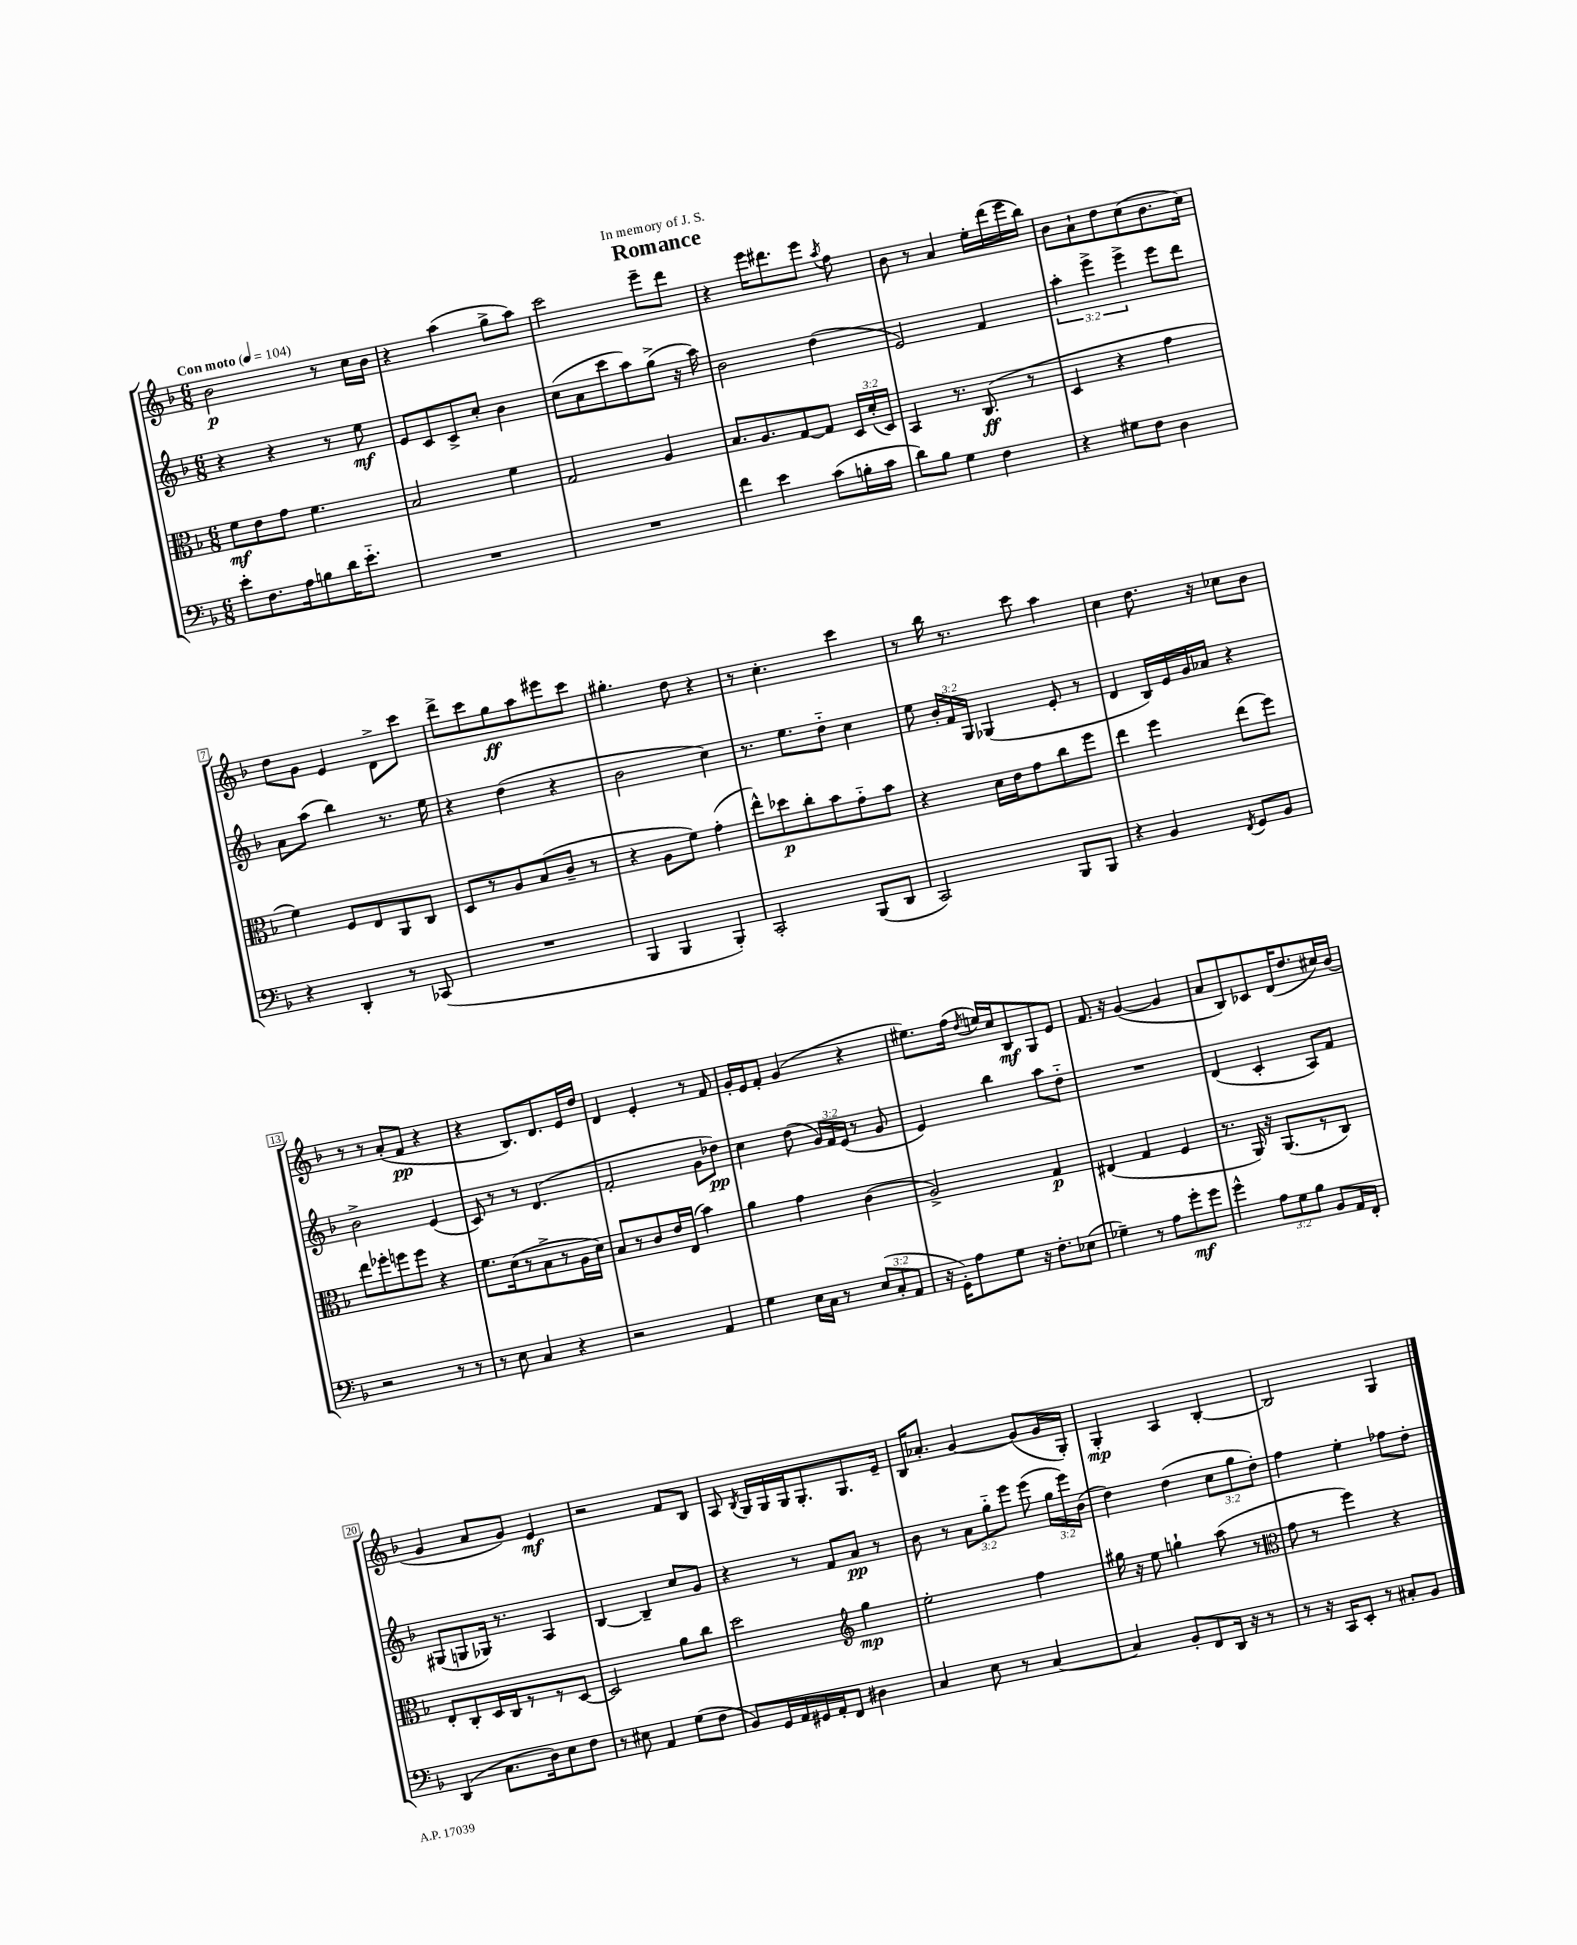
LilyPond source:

\header { title = "Romance" dedication = "In memory of J. S." }
<<
\new StaffGroup <<
\new Staff = "s0" {
    \clef treble \key f \major \numericTimeSignature \time 6/8 \tempo "Con moto" 4 = 104
    \autoBeamOff bes'2\p r8 c''16[ bes'16] |
    r4 a''4( g''8[-> a''8]) |
    c'''2 e'''8[-- d'''8] |
    r4 e'''16[ dis'''8. e'''8] \acciaccatura { a''8 } f''8 |
    bes'8 r8 a'4 e''16[-. d'''16( e'''16 bes''16]) |
    bes'8[ a'8-! d''8 c''8( bes'8. c''16]) |
    d''8[ g'8] e'4 d'8[-> c'''8] |
    d'''8[-> c'''8 g''8\ff a''8 eis'''8 c'''8] |
    gis''4.-. d''8 r4 |
    r8 c''4.-. c'''4 |
    r8 bes''16 r8. c'''8 a''4 |
    c''4 d''8. r16 ces''8[ bes'8] |
    r8 r8 a'8[-.( f'8]\pp r4 |
    r4 bes8.[) d'8. e'16 d''16] |
    d'4 e'4-. r8 f'8 |
    g'16[-. e'16 f'8]-. g'4( r4 |
    eis''8.[) f''16]( \acciaccatura { d''8 } e''16[) c''16 bes8\mf g8 e'8] |
    f'8. r16 g'4~( g'4 |
    a'8[ bes8) ces'8 d'16( d''8. cis''16) bes'16]( |
    g'4 a'8[ g'8]) e'4\mf |
    r2 f'8[ bes8] |
    a8 \acciaccatura { bes8 } g16[ g16 g16 g8.-. g8. e'16]-- |
    bes16[ aes'8.]-. g'4~ g'8[( g'16 g16]-.) |
    g4-.\mp a4 bes4~-. |
    bes2 g4 \bar "|." |
}
\new Staff = "s1" {
    \clef treble \key f \major \numericTimeSignature \time 6/8 \override Staff.TupletNumber.text = #tuplet-number::calc-fraction-text
    \autoBeamOff r4 r4 r8 e''8\mf |
    e'8[ c'8 c'8-> c''8]-. bes'4 |
    c''8[( a'8 c'''8 a''8) g''8]->( r16 a''16) |
    bes'2 d''4( |
    e'2) f'4 |
    \tuplet 3/2 { a''4-. e'''4-> e'''4-> } e'''8[ d'''8] |
    a'8[ a''8]( bes''4) r8. e''16 |
    r4 d''4( r4 |
    bes'2 c''4) |
    r8. e''8.[ d''8]-_ c''4 |
    e''8 \tuplet 3/2 { bes'16[-. f'16 g16] } ges4( e'8-. r8 |
    d'4 bes16[) e'16 g'16 aes'16] r4 |
    bes'2-> e'4( |
    c'8) r8 r8 d'4.( |
    f'2-. g'8[ des''8]\pp) |
    c''4 d''8( \tuplet 3/2 { g'16[) f'16 e'16]( } r8 g'8 |
    e'4) bes''4 a''8[ d''8]-_ |
    R2. |
    d'4( c'4-. a8[) f'8] |
    gis8[( g8 ges16]) r8. a4 |
    bes4~ bes4-- c''8[ g'8] |
    r4 r8 f'8[ a'8]\pp r8 |
    bes'8 r8 \tuplet 3/2 { a'8[ g''8-_ e'''8] } e'''8( \tuplet 3/2 { g''16[ e'''16) bes'16]( } |
    d''4) d''4( \tuplet 3/2 { c''8[ g''8 d''8]-.) } |
    f''4 e''4-. fes''8[ d''8]-. \bar "|." |
}
\new Staff = "s2" {
    \clef alto \key f \major \numericTimeSignature \time 6/8 \override Staff.TupletNumber.text = #tuplet-number::calc-fraction-text
    \autoBeamOff f'8[\mf e'8 g'8] f'4. |
    bes2 f'4 |
    g2 a4 |
    bes8.[ a8. g8~ g8] \tuplet 3/2 { d16[ d'16-.( d16]) } |
    bes,4 r8. c8.\ff( r8 |
    d4 r4 g'4 |
    f'4) f8[ e8 a,8 c8] |
    d8[ r8 a8 bes8( c'8]-- r8 |
    r4 a8[ f'8]) g'4-.( |
    e''8[-^) des''8\p c''8-. bes'8 g'8-_ bes'8] |
    r4 d'16[ e'16 g'8 c''8 f''8] |
    e''4 f''4 e''8[( f''8]) |
    e''8[ fes''8-. f''8 f''8] r4 |
    f'8.[ d'16( r8 bes8-> r8 a16 d'16]) |
    bes8[ r8 c'8 e'16 e16]( bes'4) |
    a'4 g'4 c'4( |
    a2->) g4\p |
    eis4( g4 f4 |
    r8. a,16) r16 a,8.[( r8 c8]) |
    e8[-. c8-. d16 c16 r8 r8 d8]~ |
    d2 a'8[ c''8] |
    d''2 \clef treble g''4\mp |
    e''2-. f''4 |
    gis''16 r16 e''8 g''4-! a''8( r8 |
    \clef alto g'8 r8 f''4) r4 \bar "|." |
}
\new Staff = "s3" {
    \clef bass \key f \major \numericTimeSignature \time 6/8 \override Staff.TupletNumber.text = #tuplet-number::calc-fraction-text
    \autoBeamOff e'8[-. f8. a16 b8 d'16 e'8.]-_ |
    R2. |
    R2. |
    f'4 e'4 c'8[( b16-. c'16] |
    d'8[) bes8] g4 f4 |
    r4 gis8[ f8] d4 |
    r4 d,4-. r8 ces,8( |
    R2. |
    bes,,4 bes,,4 bes,,4-.) |
    c,2-. bes,,8[( d,8] |
    c,2) bes,,8[ bes,,8] |
    r4 bes,4 \acciaccatura { f,8 } g,8[ bes,8] |
    r2 r8 r8 |
    r8 e8 c4 r4 |
    r2 a,4 |
    g4 e16[ c16] r8 \tuplet 3/2 { e8[( c8-. a,8] } |
    r16 g,16[-.) a8 g8] r16 f8.[-. ees8]( |
    ges4--) r8 a8[ g'8-.\mf g'8] |
    g'4-^ \tuplet 3/2 { a8[ g8 bes8] } bes,8[ a,16 f,16]-. |
    d,4( c8.[ d16) e8 f8] |
    r8 eis8 a,4 g8[( f8] |
    bes,8[) g,16 a,16 gis,16 a,16-. f,8] dis4 |
    c4 e8 r8 c4~ |
    c4 bes,8[-. f,8 d,16] r16 r8 |
    r8 r16 c,16[ e,8]-. r8 cis8[-. bes,8] \bar "|." |
}
>>
>>
\layout { \context { \Score \override BarNumber.stencil = #(make-stencil-boxer 0.1 0.3 ly:text-interface::print) } }
